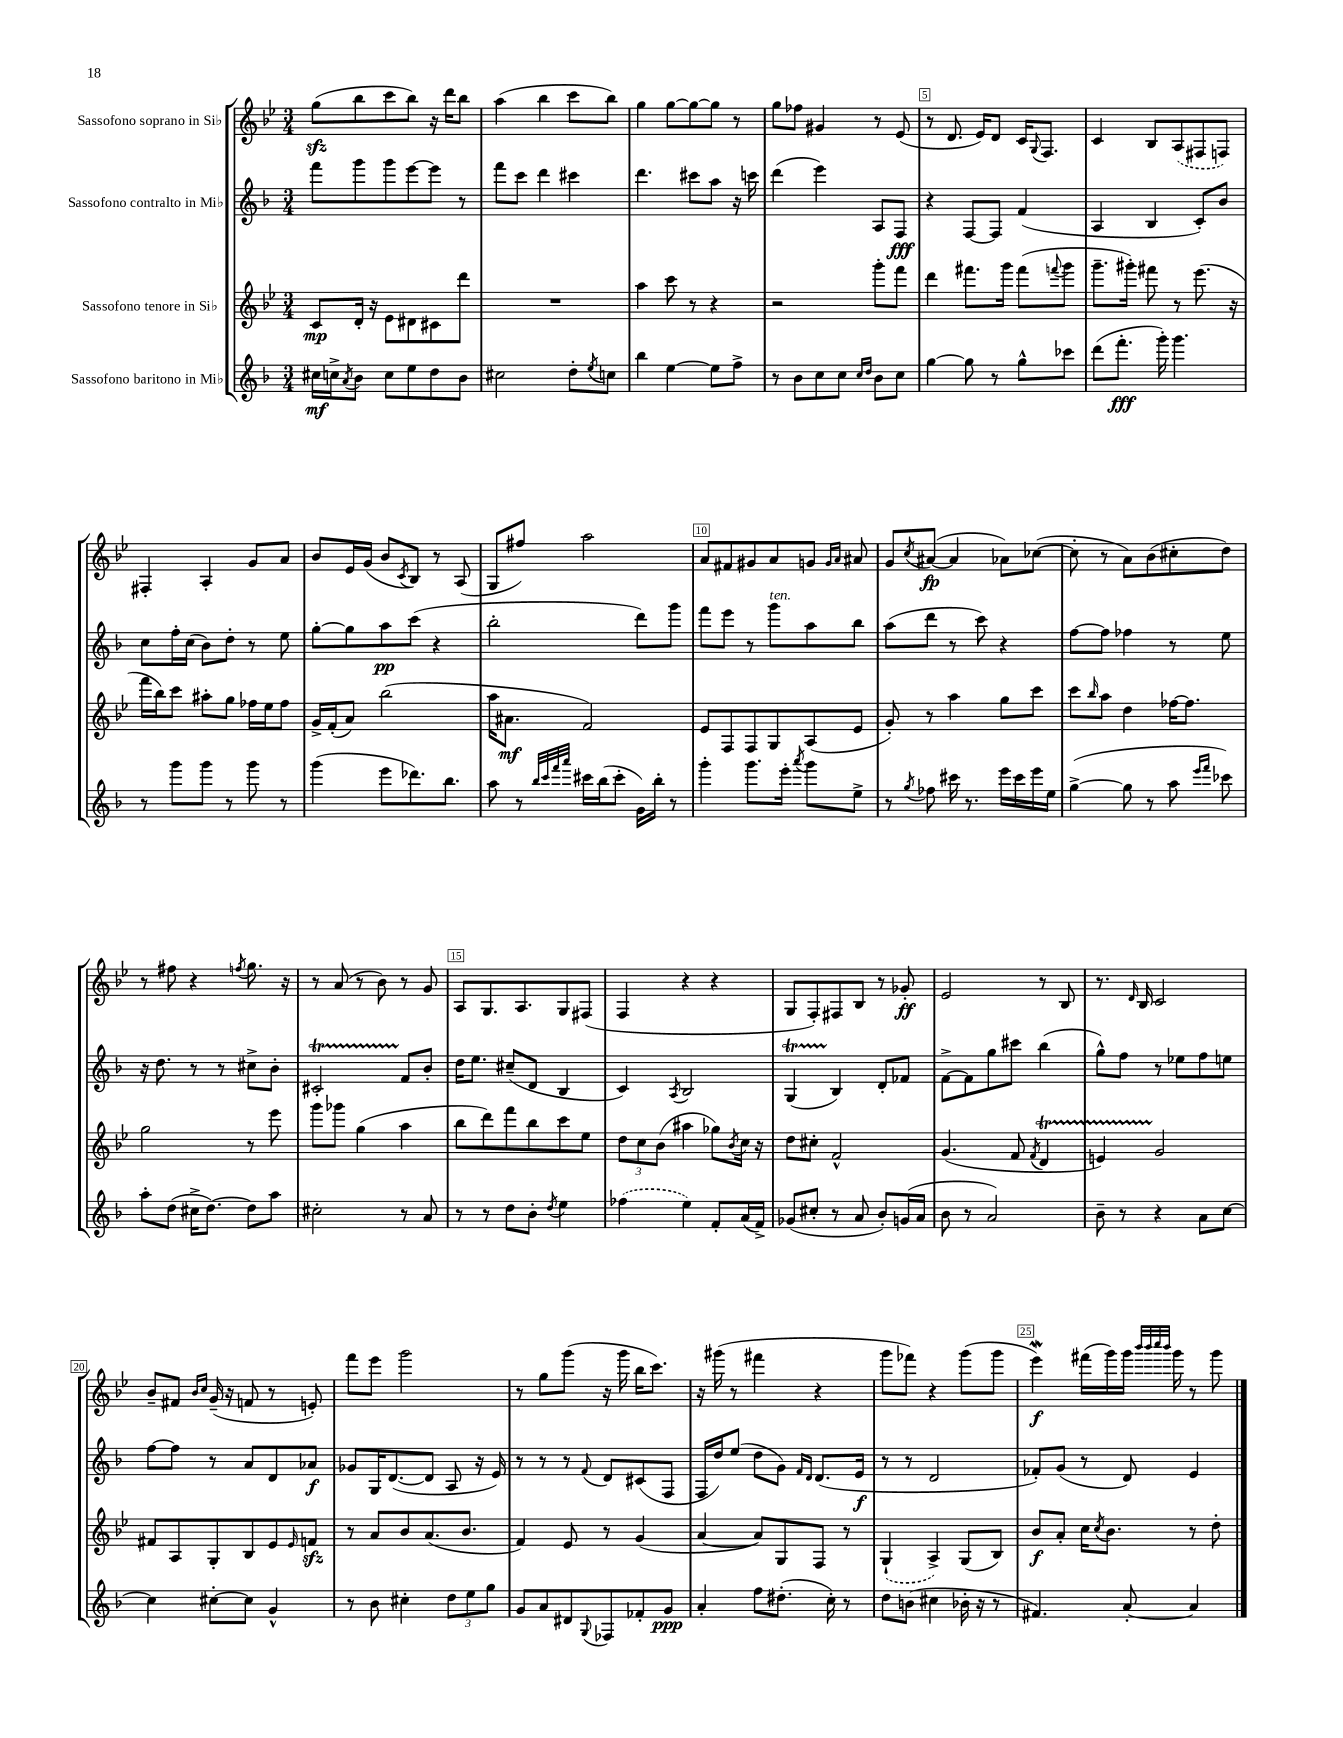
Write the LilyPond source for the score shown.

<<
\new StaffGroup <<
\new Staff = "s0" \with { instrumentName = "Sassofono soprano in Sib" } {
    \clef treble \key bes \major \numericTimeSignature \time 3/4
    g''8\sfz( bes''8 c'''8 bes''8) r16 d'''16 bes''8 |
    a''4( bes''4 c'''8 bes''8) |
    g''4 g''8~ g''8~ g''8 r8 |
    g''8 fes''8 gis'4 r8 ees'8( |
    r8 d'8. ees'16) d'8 c'16 \appoggiatura { g8 } f8. |
    c'4 bes8 \once \slurDashed a8( fis8 f8) |
    fis4-. a4-. g'8 a'8 |
    bes'8 ees'16 g'16( bes'8 \acciaccatura { c'8 } bes8) r8 a8( |
    g8 fis''8) a''2 |
    a'8 fis'8 gis'8 a'8 g'8 \grace { g'16 a'16 } ais'8 |
    g'8 \acciaccatura { c''8 } ais'8~\fp( ais'4 aes'8) ces''8~( |
    ces''8-. r8 a'8) bes'8( cis''8-. d''8) |
    r8 fis''8 r4 \acciaccatura { f''8 } g''8. r16 |
    r8 a'8( r8 bes'8) r8 g'8 |
    a8 g8. a8. g8 fis8( |
    f4 r4 r4 |
    g8 f8-.) fis8 bes8 r8 ges'8-.\ff |
    ees'2 r8 bes8 |
    r8. \grace { d'16 } bes16 c'2 |
    bes'8-- fis'8 \grace { bes'16 c''16 } g'16--( r16 f'8 r8 e'8-.) |
    f'''8 ees'''8 g'''2 |
    r8 g''8 g'''8( r16 g'''16 bes''16 c'''8.) |
    r16 gis'''16( r8 fis'''4 r4 |
    g'''8 fes'''8) r4 g'''8( g'''8 |
    ees'''4\mordent\f) fis'''16( g'''16) g'''16 \grace { bes'''32 bes'''32 c''''32 bes'''32 } g'''16 r8 g'''8 \bar "|." |
}
\new Staff = "s1" \with { instrumentName = "Sassofono contralto in Mib" } {
    \clef treble \key f \major \numericTimeSignature \time 3/4
    f'''8 g'''8 g'''8 e'''8~ e'''8 r8 |
    f'''8 c'''8 d'''4 cis'''4 |
    d'''4. cis'''8 a''8 r16 c'''16 |
    d'''4( e'''4) a8 f8\fff |
    r4 f8~ f8 f'4( |
    a4 bes4 c'8-.) bes'8 |
    c''8 f''16-. c''16( bes'8) d''8-. r8 e''8 |
    g''8~-. g''8 a''8\pp c'''8( r4 |
    bes''2-. d'''8) g'''8 |
    f'''8 e'''8 r8 g'''8^\markup { \italic "ten." } a''8 bes''8 |
    a''8( d'''8 r8 c'''8) r4 |
    f''8~ f''8 fes''4 r8 e''8 |
    r16 d''8. r8 r8 cis''8-> bes'8-. |
    cis'2-.\startTrillSpan f'8\stopTrillSpan bes'8-. |
    d''16 e''8. cis''8--( d'8 bes4 |
    c'4) \acciaccatura { a8 } bes2 |
    g4\startTrillSpan( bes4\stopTrillSpan) d'8-. fes'8 |
    f'8~-> f'8 g''8 cis'''8 bes''4( |
    g''8-^) f''8 r8 ees''8 f''8 e''8 |
    f''8~ f''8 r8 a'8 d'8 aes'8\f |
    ges'8 g16 d'8.~( d'8 a8 r16 e'16) |
    r8 r8 r8 \appoggiatura { f'8 } d'8 cis'8( f8 |
    f16 d''16) e''8( d''8 g'8) \grace { f'16 d'16 } d'8.( e'16\f |
    r8 r8 d'2 |
    fes'8-.) g'8( r8 d'8) e'4 \bar "|." |
}
\new Staff = "s2" \with { instrumentName = "Sassofono tenore in Sib" } {
    \clef treble \key bes \major \numericTimeSignature \time 3/4
    c'8\mp d'16-. r16 ees'8 dis'8 cis'8 d'''8 |
    R2. |
    a''4 c'''8 r8 r4 |
    r2 g'''8-. f'''8 |
    d'''4 fis'''8. g'''16 fis'''8( \appoggiatura { f'''8 } g'''8 |
    g'''8.-- gis'''16-.) fis'''8 r8 ees'''8.( r16 |
    f'''16 bes''16) c'''8 ais''8-. g''8 fes''16 ees''16 fes''8 |
    g'16-> f'16-.( a'8) bes''2( |
    a''16 ais'8.\mf f'2) |
    ees'8 f8 f8 g8 a8( ees'8 |
    g'8-.) r8 a''4 g''8 c'''8 |
    c'''8 \grace { bes''16 } a''8 d''4 fes''16~ fes''8. |
    g''2 r8 ees'''8 |
    g'''8 ges'''8 g''4( a''4 |
    bes''8 d'''8) f'''8 bes''8 c'''8 ees''8 |
    \tuplet 3/2 { d''8 c''8 bes'8( } ais''4 ges''8) \acciaccatura { bes'8 } c''16 r16 |
    d''8 cis''8-. f'2-^ |
    g'4.( f'8 \acciaccatura { f'8 } d'4\startTrillSpan |
    e'4) g'2\stopTrillSpan |
    fis'8 a8 g8-. bes8 ees'8 \grace { ees'16 } f'8\sfz |
    r8 a'8 bes'8 a'8.( bes'8. |
    f'4) ees'8 r8 g'4( |
    a'4~ a'8) g8 f8 r8 |
    \once \slurDashed g4-!( a4->) g8( bes8) |
    bes'8\f a'8-. c''16 \acciaccatura { c''8 } bes'8. r8 d''8-. \bar "|." |
}
\new Staff = "s3" \with { instrumentName = "Sassofono baritono in Mib" } {
    \clef treble \key f \major \numericTimeSignature \time 3/4
    cis''16\mf c''16-> \acciaccatura { a'8 } bes'8 c''8 e''8 d''8 bes'8 |
    cis''2 d''8-. \acciaccatura { e''8 } c''8 |
    bes''4 e''4~ e''8 f''8-> |
    r8 bes'8 c''8 c''8 \grace { c''16 d''16 } bes'8 c''8 |
    g''4~ g''8 r8 g''8-^ ces'''8 |
    d'''8( f'''8.-.\fff g'''16-.) g'''4. |
    r8 g'''8 g'''8 r8 g'''8 r8 |
    g'''4( e'''8 des'''8.) bes''8. |
    a''8 r8 \grace { bes''32 c'''32 f'''32 a'''32 } cis'''16 bes''16( cis'''8-. g'16) bes''16-. r8 |
    g'''4-. g'''8. e'''16-. \acciaccatura { a'''8 } g'''8 e''8-> |
    r8 \acciaccatura { g''8 } fes''8 cis'''16 r8. e'''16 cis'''16 e'''16 e''16 |
    g''4~->( g''8 r8 a''8 \grace { e'''16 f'''16 } ces'''8) |
    a''8-. d''8( cis''16-> d''8.~) d''8 a''8 |
    cis''2-. r8 a'8 |
    r8 r8 d''8 bes'8-. \acciaccatura { d''8 } e''4 |
    \once \slurDashed fes''4( e''4) f'8-. a'16( f'16->) |
    ges'8( cis''8-. r8 a'8 bes'8-.) g'16( a'16 |
    bes'8 r8 a'2) |
    bes'8-- r8 r4 a'8 c''8~ |
    c''4 cis''8~-. cis''8 g'4-^ |
    r8 bes'8 cis''4-. \tuplet 3/2 { d''8 e''8 g''8 } |
    g'8 a'8 dis'8 \appoggiatura { g8 } fes8 fes'8-. g'8\ppp |
    a'4-. f''8 dis''8.-.( c''16-.) r8 |
    d''8 b'8( cis''4 bes'16-. r16 r8 |
    fis'4.) a'8~-. a'4 \bar "|." |
}
>>
>>
\layout { \context { \Score \override BarNumber.break-visibility = ##(#f #t #t) barNumberVisibility = #(every-nth-bar-number-visible 5) \override BarNumber.stencil = #(make-stencil-boxer 0.1 0.3 ly:text-interface::print) } }
